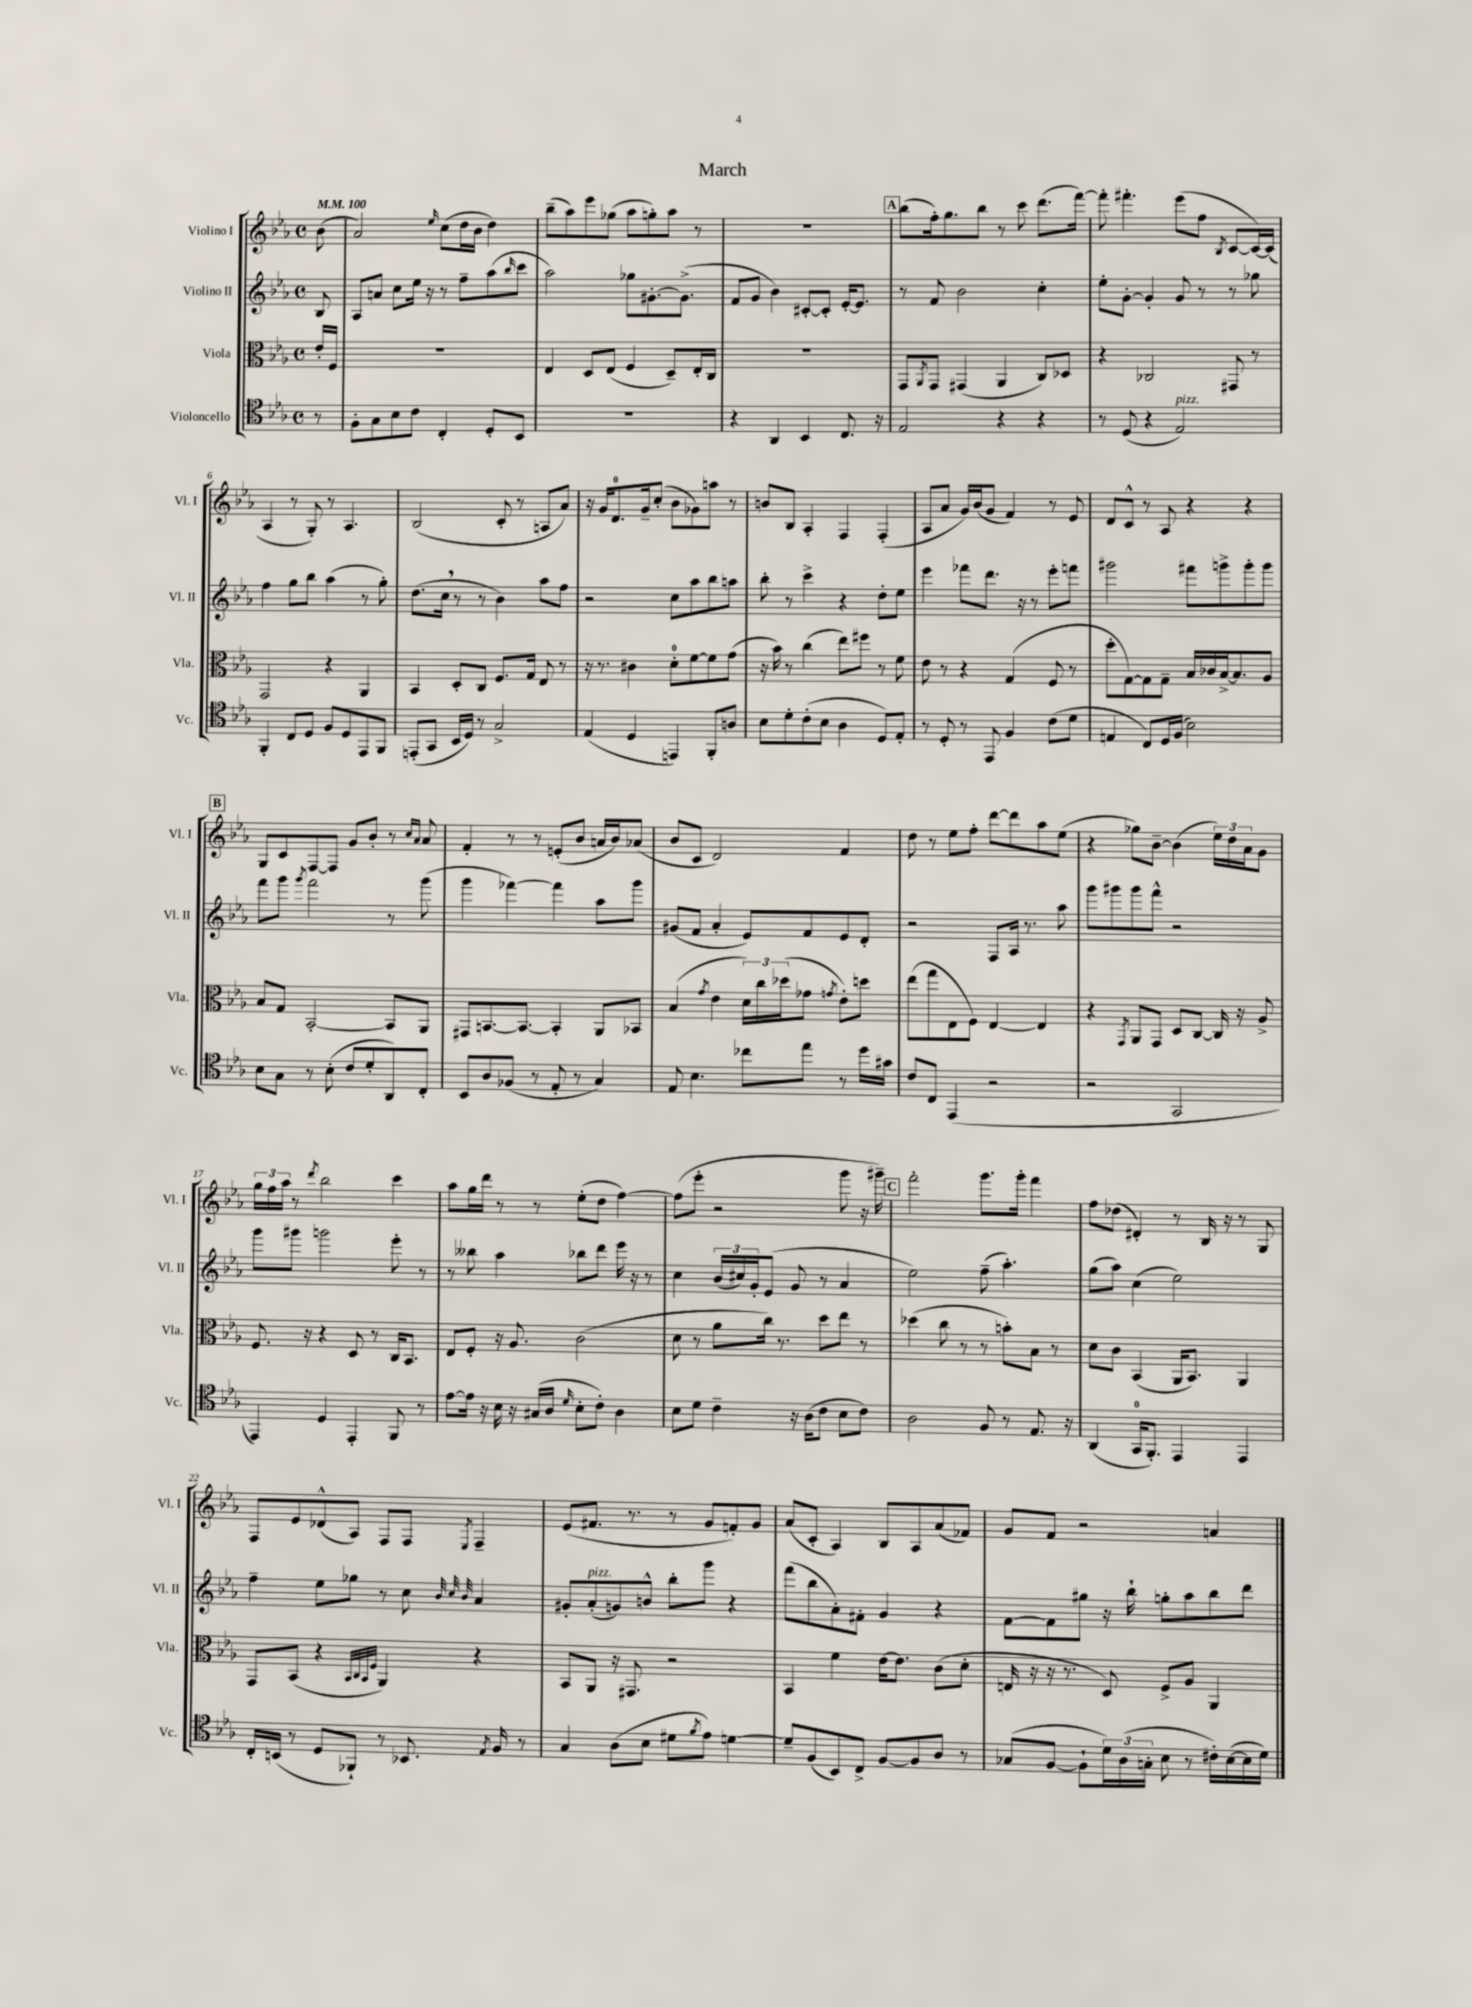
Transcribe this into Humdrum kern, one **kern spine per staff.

**kern	**kern	**kern	**kern
*part4	*part3	*part2	*part1
*staff4	*staff3	*staff2	*staff1
*I"Violoncello	*I"Viola	*I"Violino II	*I"Violino I
*I'Vc.	*I'Vla.	*I'Vl. II	*I'Vl. I
*clefC4	*clefC3	*clefG2	*clefG2
*k[b-e-a-]	*k[b-e-a-]	*k[b-e-a-]	*k[b-e-a-]
*M4/4	*M4/4	*M4/4	*M4/4
*met(c)	*met(c)	*met(c)	*met(c)
*MM100	*MM100	*MM100	*MM100
=	=	=	=
8r	16e-'/LL	8B-/	(8b-\
.	16F/JJ	.	.
=1	=1	=1	=1
8F'\L	1r	8A-/L	2a-/)
8G\	.	8an/J	.
8B-\	.	8cc\L	.
8c\J	.	16ee-\Jk	.
.	.	16r	.
.	.	.	16qqee-/
4C'/	.	8r	(8cc\L
.	.	8ff~\L	16dd\L
.	.	.	16b-\JJ
8D'/L	.	(8aa-\	4dd\)
.	.	16qqbb-/	.
8BB-/J	.	8ccc\J	.
=2	=2	=2	=2
1r	4E-/	2aa-\)	(8bb-~\L
.	.	.	8aa-\)
.	8D/L	.	8eee-\
.	(8E-/J	.	(8gg-X\J
.	4F/	8gg-X\L	8aa-\L
.	.	[8.g#X'\	8ggn'\)
.	8D~/L)	.	8aa-\J
.	.	(8.g#^\J]	.
.	16E-'/L	.	8r
.	16C/JJ	.	.
=3	=3	=3	=3
4r	1r	8f/L	1r
.	.	8g/J	.
4AA-/	.	4b-\)	.
4BB-/	.	[8c#X'/L	.
.	.	8c#'/J]	.
8.C/	.	[16e-'/KL	.
.	.	8.e-/J]	.
16r	.	.	.
!!LO:REH:place=s1:t=A
=4	=4	=4	=4
2E-/	8GG/L	8r	(8bb-\L
.	8qAA-/	.	.
.	8GG/J	8f/	16ff'\k)
.	.	.	8.gg\
.	(4GG#X/	2b-\	.
.	.	.	8bb-\J
4r	4AA-/	.	8r
.	.	.	8ccc\
4r	8C/L)	4cc'\	(8.ddd\L
.	8D-X/J	.	.
.	.	.	[16fff\Jk)
=5	=5	=5	=5
8r	4r	8ee-'\L	8fff'\]
(8D/	.	[8g'\J	4.fff#X'\
4r	2C-X/	4g'/]	.
!LO:TX:a:i:t=pizz.	!	!	!
2E-/)	.	8g/	(8eee-\L
.	.	8r	8ff\J
.	.	.	8qB-/
.	8GG#X/	8r	[8c/L
.	8r	8gg-X\	16c/L_)
.	.	.	(16c/JJ]
!!LO:LB:g=z
=6	=6	=6	=6
4FF'/	2GG/	4ff\	4A-/
8C/L	.	8gg\L	8r
8D/J	.	8bb-\J	8G'/)
8F/L	4r	(4aa-\	8r
8D/	.	.	4.A-/
8EE-/	4AA-/	8r	.
8FF/J	.	8gg'\)	.
=7	=7	=7	=7
(8EEn'/L	4BB-/	(8.dd\L	(2B-/
8GG/J	.	.	.
.	.	16cc,\Jk	.
16BB-/LL	8D'/L	8r	.
16D/JJ)	.	.	.
8r	8C/J	8r	.
2G^/	8.F/L	4b-\)	8c'/
.	.	.	8r
.	16G/Jk	.	.
.	8E-/	8aa-\L	8An/L
.	8r	8ff\J	8a-/J)
=8	=8	=8	=8
(4E-/	16r	2r	16r
.	8.r	.	16g/KL
.	.	.	8.d/
4D/	4c#X\	.	.
.	.	.	16g~/k
.	.	.	(8cc'/J
4EEn/)	8d'\L	8cc\L	8b-\L
.	[8f\	8aa-\	8g-X\)
8FF'/L	8f\]	8bb-\	8aan\J
8An/J	(8g\J	8aan\J	8r
=9	=9	=9	=9
8B-\L	16r	8bb-'\	8bn/L
.	16b-\)	.	.
8d'\	8r	8r	8B-/J
(8c'\	(4cc\	4ccc^\	4A-'/
8B-\J	.	.	.
4A-\	8ee-\L)	4r	4F/
.	8ff#X\J	.	.
8D/L)	8r	8dd'\L	(4F'/
8E-'/J	8f\	8ee-\J	.
=10	=10	=10	=10
8r	8e-\	4eee-\	8A-/L
8D'/	8r	.	8a-/J
8r	4r	8fff-X\L	16g/LL)
.	.	.	(16b-/J
8EE-/	.	8.ddd\J	8g/J
4F/	(4G/	.	4f/)
.	.	16r	.
.	.	8r	.
(8c\L	8F/	8eee-'\L	8r
8d\J	8r	8fffn\J	8e-/
=11	=11	=11	=11
4En/	8dd'\L	2ggg#X\	8d/L
.	[8G\)	.	8c^^/J
8C/L)	8G\]	.	8r
16D/L	8G~\J	.	8A-/
(16F/JJ	.	.	.
2B-\)	16B-/LL	8fff#X\L	4r
.	16c-X/	.	.
.	[16B-^/J	8gggn^\	.
.	8.B-/]	.	.
.	.	8ggg'\	4r
.	8A-/J	8ggg\J	.
!!LO:LB:g=z
!!LO:REH:place=s1:t=B
=12	=12	=12	=12
8B-\L	8B-/L	8fff\L	8G/L
8G\J	8G/J	8ggg\J	8c/
.	.	8qggg/	.
8r	[2BB-'/	2fff\	[8F/
(8B-'\	.	.	8F/J]
8c/L	.	.	8g/L
8d'/	.	.	8b-'/J
8AA-/)	8BB-/L]	8r	8r
.	.	.	16qqcc/LL
.	.	.	16qqa-/JJ
8C'/J	8AA-/J	(8ggg\	8a-/
=13	=13	=13	=13
8BB-/L	8GG#X/L	4ggg\	4f'/
8A-/	[8.BBn/	.	.
(8F-X/J	.	[4fff-X\)	8r
.	8.BB/J_	.	.
8r	.	.	8r
8E-'/	4BB'/]	4fff-\]	(8en'/L
8r	.	.	8b-/J
4G/)	8AA-/L	8aa-\L	16an/LL
.	.	.	16b-/J)
.	8BB-X/J	8ggg\J	(8a-X/J
=14	=14	=14	=14
8E-/	(4B-/	(8g#X/L	8b-/L
4.B-\	.	8f/J	8c/J
.	8qg/	.	.
.	4e-\	4a-'/	2d/)
8cc-X\L	24d\LL)	8e-/L)	.
.	24cc\	.	.
.	(24dd-X\J	.	.
8ee-\J	8g-X\J	8f/	.
.	8qgn/	.	.
8r	8e-'\L)	8e-/	4f/
16dd\LL	8ddn\J	8d'/J	.
16g#X\JJ	.	.	.
=15	=15	=15	=15
8c/L	(8ee-\L	2r	8dd\
8C/J	8gg\	.	8r
(4EE-/	8E-\	.	8ee-\L
.	8F\J)	.	8ff'\J
2r	[4E-/	8F/L	[8ddd\L
.	.	16A-/Jk	8ddd\]
.	.	8.r	.
.	4E-/]	.	8aa-\
.	.	8aa-\	(8ee-\J
=16	=16	=16	=16
2r	4r	8ggg\L	4r
.	.	8ggg#X\	.
.	8qGG/	.	.
.	8AA-/L	8ggg#\	8gg-X\L)
.	8GG/J	8fff^^\J	[8b-~\J
2GG/	8D/L	2r	(4b-\]
.	[8C/J	.	.
.	16C/]	.	24ee-\LL)
.	.	.	24dd\
.	16r	.	.
.	.	.	24a-\J
.	8A-^/	.	8g\J
!!LO:LB:g=z
=17	=17	=17	=17
4EE-/)	8.F/	8ggg\L	24gg\LL
.	.	.	24ff\
.	.	.	24aa-\JJ
.	.	8ggg#X\J	8r
.	16r	.	.
.	.	.	8qddd/
4D/	4r	2gggn\	2bb-\
4EE-'/	8D/	.	.
.	8r	.	.
8FF/	16C/KL	8eee-'\	4ccc\
.	8.BB-/J	.	.
8r	.	8r	.
=18	=18	=18	=18
[8e-\L	8E-/L	8r	8aa-\L
16e-\Jk]	8F'/J	8bb--X\	16gg\L
16r	.	.	16ddd\JJ
16B-\	16r	4aa-\	8r
16r	8.A-/	.	.
(16G#X/LL	.	.	8r
16A-/JJ	.	.	.
16qqd/	.	.	.
8B-'\L	(2c\	8bb-X\L	(8ee-'\L
8c'\J)	.	8ddd\J	8dd\J
4A-\	.	16eee-\	[4ff\)
.	.	16r	.
.	.	8r	.
=19	=19	=19	=19
8B-\L	8d\	4cc\	(8ff\L]
8d\J	8r	.	8eee-'\J
4c~\	8a-\L	(24b-/LL	2r
.	.	24cc#X/)	.
.	.	24g'/J	.
.	16cc\Jk)	(8e-/J	.
.	8.r	.	.
16r	.	8g/	.
(16A-\KL	.	.	.
8c\J	8dd\L	8r	.
8B-\L	8ee-\J	4a-/	8ggg\
8c\J)	8r	.	16r
.	.	.	16ggg#X~\)
!!LO:REH:place=s1:t=C
=20	=20	=20	=20
2A-\	(4dd-X\	2ee-\)	2fff'\
.	8cc\	.	.
.	8r	.	.
8F/	8r	(8ff~\	8.ggg\L
8r	8bn'\L)	4.aa-'\)	.
.	.	.	16ggg'\Jk
8.E-/	8B-\J	.	4fff\
.	8r	.	.
16r	.	.	.
=21	=21	=21	=21
(4AA-/	8d\L	(8gg\L	8ff\L
.	8c\J	8aa-\J)	(8dd-X\J
16GG/KL	(4BB-/	(4cc\	4d#X'/)
8.FF'/J)	.	.	.
4EE-/	16AA-/KL	2ee-\)	8r
.	8.BB-/J)	.	.
.	.	.	16B-/
.	.	.	16r
4EE-/	4AA-/	.	8r
.	.	.	8G/
!!LO:LB:g=z
=22	=22	=22	=22
16C'/LL	8GG/L	4ff~\	8F/L
(16BBn/JJ	.	.	.
8r	(8BB-/J	.	8e-/
8D/L	4r	8ee-\L	(8d-X^^/
8FF-X`/J)	.	8gg-X\J	8A-/J)
.	32qqBB-/LLL	.	.
.	32qqC/	.	.
.	32qqBB-/	.	.
.	32qqF/JJJ	.	.
8r	4AA-/)	8r	8F/L
8.BB-X/	.	8cc\	8F/J
.	.	32qqb-/	.
.	.	32qqcc/	.
.	.	32qqb-/	8qE-/
.	4r	4a-/	4F~/
8qE-/	.	.	.
16F/	.	.	.
8r	.	.	.
=23	=23	=23	=23
4G/	8BB-/L	8g#X'/L	(8e-/L
!	!	!LO:TX:a:i:t=pizz.	!
.	8AA-/J	(8a-'/	8.f#X/J
(8A-\L	16r	8gn/)	.
.	8.GG#X/	.	8.r
8B-\J	.	8bn^^/J	.
8d#X\L	2r	8bb-'\L	8r
8qf/	.	.	.
8e-\J)	.	8ggg\J	8g/L
[4dn\	.	4r	8fn'/)
.	.	.	8g/J
=24	=24	=24	=24
8d~/L]	4BB-/	(8fff\L	(8a-/L
(8F/	.	8bb-\	8c'/J
8BB-/)	4f\	8a-'\)	4A-/)
8C^/J	.	8f#X'\J	.
[8F/L	[16e-\KL	4g/	8B-/L
.	8.e-\J]	.	.
8F/]	.	.	8A-/
8A-/J	(8c\L	4r	(8a-/
8r	8d'\J	.	8f-X/J)
=25	=25	=25	=25
(8G-X/L	16En/	[8f\L	8g/L
.	16r	.	.
[8F/J	16r	8f\]	8f/J
.	8.r	.	.
8F`\L]	.	8gg#X\J	2r
24d\L)	8D/)	16r	.
(24A-\	.	.	.
.	.	16bb-`\	.
24Gn'\JJ	.	.	.
8B-\	8F^/L	8ggn'\L	.
8r	8A-/J	8aa-\	.
16c#X'\LL)	4AA-/	8bb-\	4an/
([16B-\	.	.	.
16B-\]	.	8ddd\J	.
16d\JJ)	.	.	.
==	==	==	==
*-	*-	*-	*-
